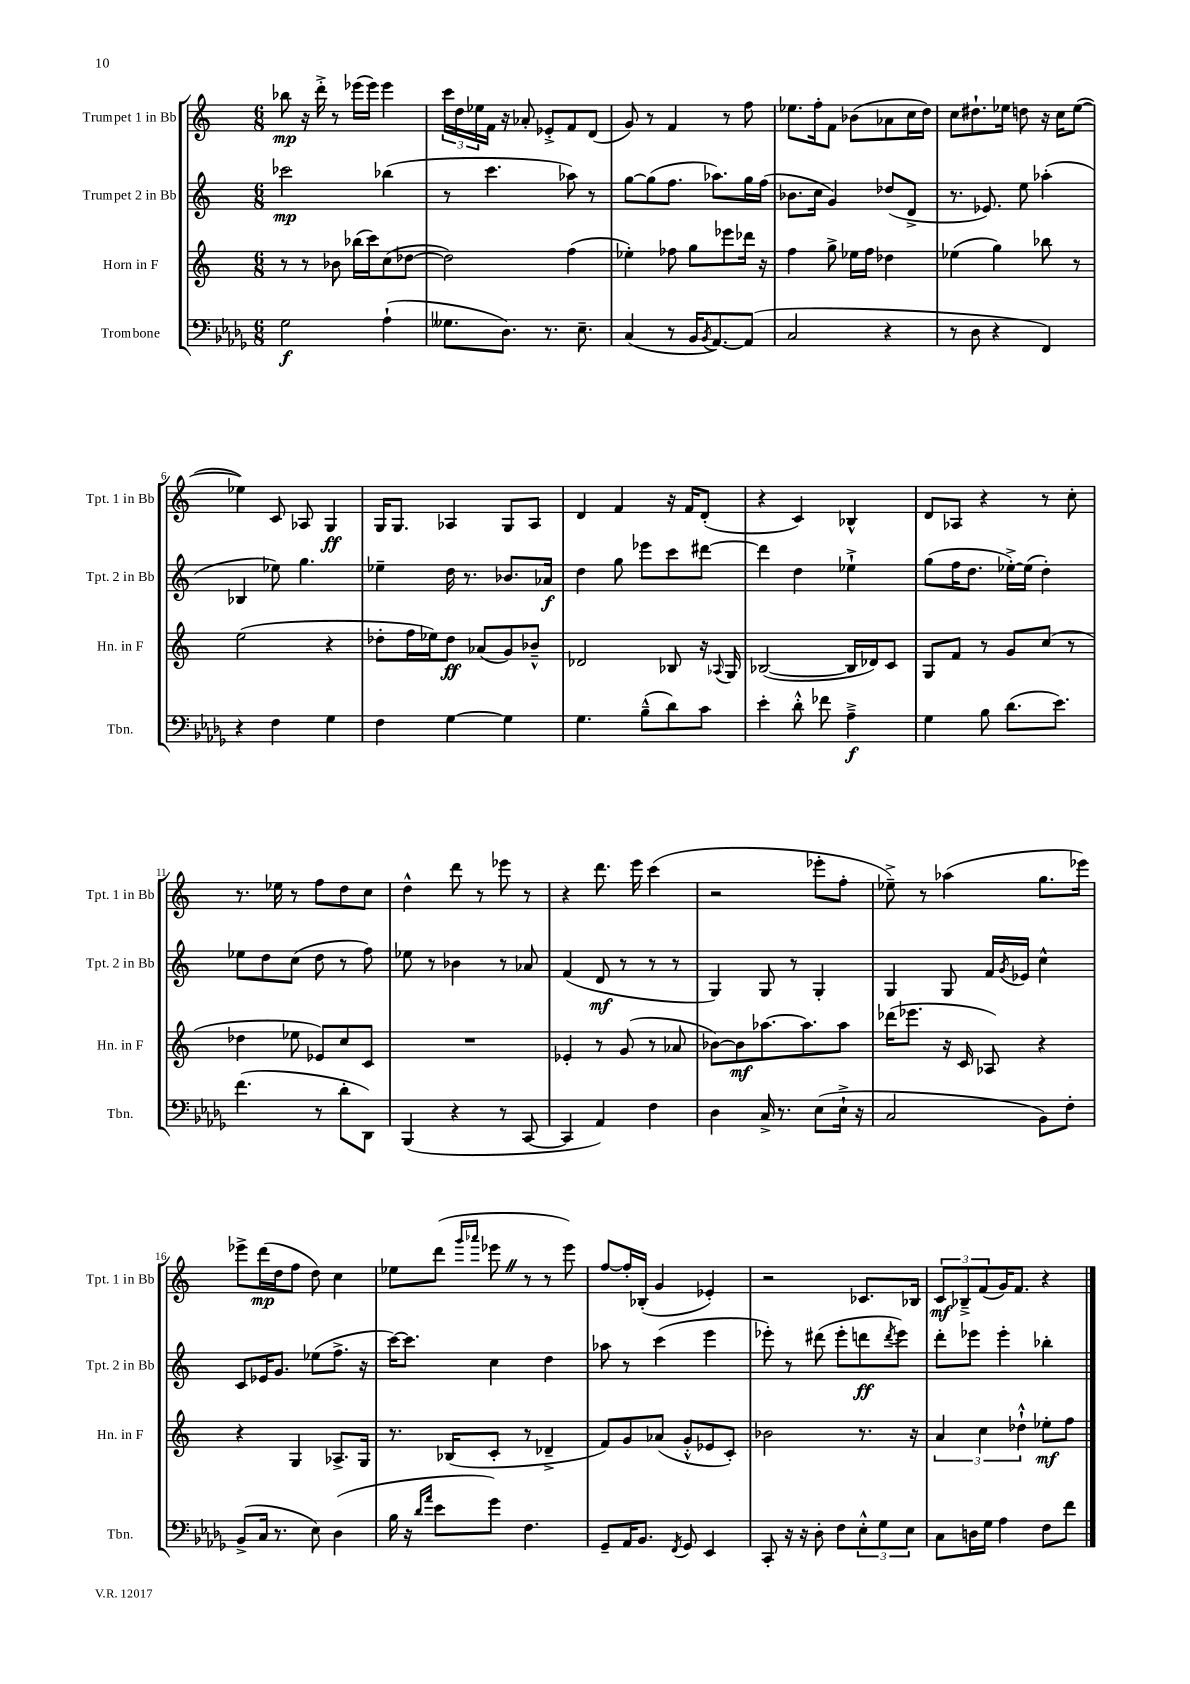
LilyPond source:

<<
\new StaffGroup <<
\new Staff = "s0" \with { instrumentName = "Trumpet 1 in Bb" shortInstrumentName = "Tpt. 1 in Bb" } {
    \clef treble \key c \major \numericTimeSignature \time 6/8
    bes''8\mp r16 d'''16-.-> r8 ees'''16( ees'''16) ees'''4 |
    \tuplet 3/2 { c'''16 d''16 ees''16 } f'16 r16 aes'8-. ees'8-.-> f'8 d'8( |
    g'8) r8 f'4 r8 f''8 |
    ees''8. f''16-. f'8 bes'8( aes'8 c''16 d''16) |
    c''8 dis''8.-! ees''16 d''8 r16 c''16 ees''8~( |
    ees''4) c'8 aes8 g4\ff |
    g16 g8. aes4 g8 aes8 |
    d'4 f'4 r16 f'16 d'8-.( |
    r4 c'4) bes4-^ |
    d'8 aes8 r4 r8 c''8-. |
    r8. ees''16 r8 f''8 d''8 c''8 |
    d''4-^ d'''8 r8 ees'''8 r8 |
    r4 d'''8. e'''16 c'''4( |
    r2 ees'''8-. f''8-. |
    ees''8--->) r8 aes''4( g''8. ees'''16) |
    ees'''8-> d'''16\mp( d''16 f''8 d''8) c''4 |
    ees''8 d'''8( \grace { g'''16 aes'''16 } ees'''8 \once \override BreathingSign.text = \markup { \musicglyph "scripts.caesura.straight" } \breathe r8 r8 ees'''8) |
    f''8~ f''16-. bes16-.( g'4 ees'4-.) |
    r2 ces'8. bes16 |
    \tuplet 3/2 { c'8\mf bes8---> f'8( } g'16) f'8. r4 \bar "|." |
}
\new Staff = "s1" \with { instrumentName = "Trumpet 2 in Bb" shortInstrumentName = "Tpt. 2 in Bb" } {
    \clef treble \key c \major \numericTimeSignature \time 6/8
    ces'''2\mp bes''4( |
    r8 c'''4. aes''8) r8 |
    g''8~ g''8( f''8. aes''8.) g''16 f''16( |
    bes'8. c''16 g'4) des''8( d'8-> |
    r8. ees'8.) e''8 aes''4-.( |
    bes4 ees''8) g''4. |
    ees''4-- d''16 r8. bes'8. aes'16\f |
    d''4 g''8 ees'''8 c'''8 dis'''8~ |
    dis'''4 d''4 ees''4-!-> |
    g''8( f''16 d''8. ees''16~-.->) ees''16( d''4-.) |
    ees''8 d''8 c''8( d''8 r8 f''8) |
    ees''8 r8 bes'4 r8 aes'8 |
    f'4( d'8\mf r8 r8 r8 |
    g4) g8 r8 g4-. |
    g4 g8 f'16 \acciaccatura { g'8 } ees'16 c''4-^ |
    c'8 ees'16 g'8. ees''8( f''8.-> r16 |
    c'''16~) c'''8. c''4 d''4 |
    aes''8 r8 c'''4( e'''4 |
    ees'''8-.) r8 dis'''8( ees'''8-. d'''8\ff \acciaccatura { d'''8 } ees'''8) |
    d'''8-. ees'''8 ees'''4-. bes''4-. \bar "|." |
}
\new Staff = "s2" \with { instrumentName = "Horn in F" shortInstrumentName = "Hn. in F" } {
    \clef treble \key c \major \numericTimeSignature \time 6/8
    r8 r8 bes'8 bes''16( c'''16) c''8( des''8~ |
    des''2) f''4( |
    ees''4-.) fes''8 g''8 ees'''8 des'''16 r16 |
    f''4 g''8-> ees''16 f''16 des''4 |
    ees''4( g''4) bes''8 r8 |
    e''2( r4 |
    des''8-. f''16 ees''16) des''8\ff aes'8( g'8) bes'8---^ |
    des'2 bes8 r16 \appoggiatura { aes8 } g16 |
    bes2~( bes16 des'16) c'8 |
    g8 f'8 r8 g'8 c''8( r8 |
    des''4 ees''8 ees'8) c''8 c'8 |
    R2. |
    ees'4-. r8 g'8( r8 aes'8 |
    bes'8~) bes'8\mf aes''8.~ aes''8. aes''8 |
    des'''16( ees'''8. r16 c'16 aes8) r4 |
    r4 g4 aes8.-> g16 |
    r8. bes16( c'8-. r8 des'4---> |
    f'8) g'8 aes'8( g'8-.-^ ees'8 c'8-.) |
    bes'2 r8. r16 |
    \tuplet 3/2 { a'4 c''4 des''4-!-^ } ees''8-.\mf f''8 \bar "|." |
}
\new Staff = "s3" \with { instrumentName = "Trombone" shortInstrumentName = "Tbn." } {
    \clef bass \key des \major \numericTimeSignature \time 6/8
    ges2\f aes4-!( |
    geses8. des8.) r8. ees8.-- |
    c4( r8 bes,16 \acciaccatura { bes,8 } aes,8.~) aes,8( |
    c2 r4 |
    r8 des8 r4 f,4) |
    r4 f4 ges4 |
    f4 ges4~ ges4 |
    ges4. bes8---^( des'8) c'8 |
    ees'4-. des'8-.-^ fes'8 aes4--->\f |
    ges4 bes8 des'8.( ees'8.) |
    f'4.( r8 des'8-. des,8) |
    bes,,4( r4 r8 c,8~ |
    c,4 aes,4) f4 |
    des4 c16-> r8. ees8( ees16-!-> r16 |
    c2 bes,8) f8-. |
    bes,8->( c16 r8. ees8) des4( |
    bes16 r16 \grace { des'16 aes'16 } ees'8 ges'8) f4. |
    ges,8-- aes,16 bes,8. \acciaccatura { f,8 } ges,8 ees,4 |
    c,8-. r16 r16 des8-. f8 \tuplet 3/2 { ees8-.-^ ges8 ees8 } |
    c8 d16 ges16 aes4 f8 f'8 \bar "|." |
}
>>
>>
